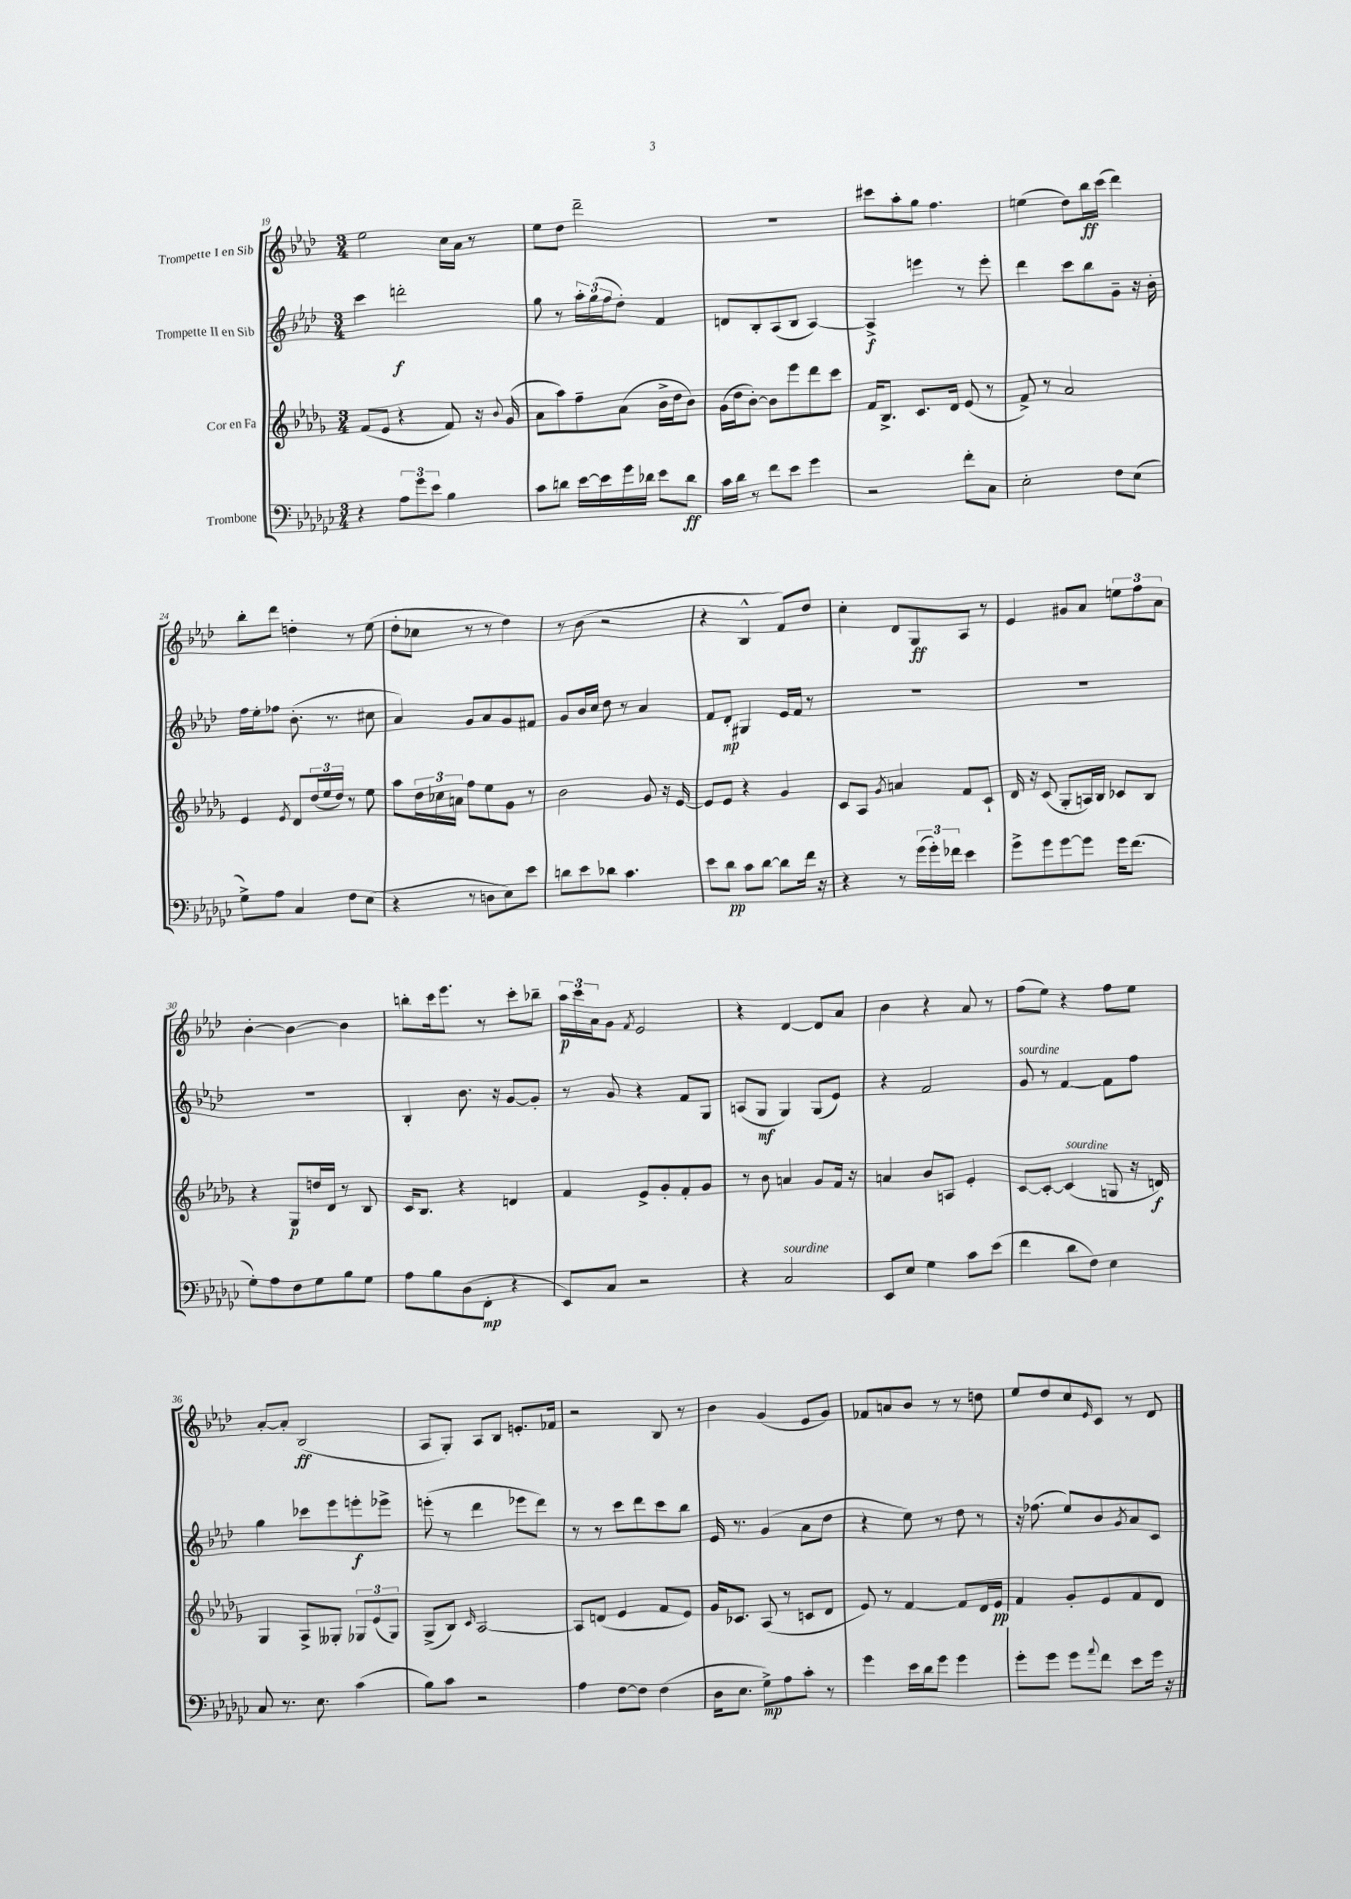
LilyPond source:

<<
\new StaffGroup <<
\new Staff = "s0" \with { instrumentName = "Trompette I en Sib" } {
    \clef treble \key aes \major \numericTimeSignature \time 3/4
    ees''2 c''16 aes'16 r8 |
    ees''8 des''8 des'''2-- |
    R2. |
    cis'''8 aes''8-. g''8 f''4. |
    e''4( des''8) bes''16\ff c'''16( des'''4) |
    bes''8-. des'''8 d''4-. r8 ees''8( |
    des''8-. ces''8 r8 r8 des''4) |
    r8 bes'8( r2 |
    r4 bes4-^ f'8) des''8 |
    c''4-. des'8 g8\ff aes8 r8 |
    ees'4 gis'8 aes'8 \tuplet 3/2 { e''8 f''8 aes'8 } |
    bes'4~-. bes'4~ bes'4 |
    b''8-. c'''16 ees'''8. r8 c'''8-. bes''8-- |
    \tuplet 3/2 { aes''16\p c'''16 aes'16 } g'8 \acciaccatura { f'8 } ees'2 |
    r4 des'4~ des'8 aes'8 |
    bes'4 r4 aes'8 r8 |
    f''8( ees''8) r4 f''8 ees''8 |
    aes'8~-. aes'8-. bes2\ff( |
    aes8 g8-.) aes8 bes8 e'8.-. fes'16 |
    r2 bes8 r8 |
    bes'4 g'4( ees'8 g'8) |
    fes'8 a'8 bes'8 r8 r8 d''8 |
    ees''8 des''8 c''8 \grace { ees'16 } c'8 r8 des'8 \bar "|." |
}
\new Staff = "s1" \with { instrumentName = "Trompette II en Sib" } {
    \clef treble \key aes \major \numericTimeSignature \time 3/4
    c'''4 d'''2-.\f |
    g''8 r8 \tuplet 3/2 { aes''16-. g''16( f''16 } des''8-.) f'4 |
    d'8 bes8-. aes8( bes8 aes4~) |
    aes4->\f e'''4 r8 e'''8-. |
    des'''4 c'''8 bes''8 g'8-- r16 bes'16-. |
    f''16 ees''16-. fes''8 bes'8.-.( r8. cis''8 |
    aes'4) g'8 aes'8 g'8 fis'8 |
    g'8 bes'16 c''16 des''8 r8 aes'4 |
    f'8 des'8-.\mp gis4 ees'16 f'16 r8 |
    R2. |
    R2. |
    R2. |
    bes4-. bes'8. r16 g'8~ g'8-. |
    r8 g'8 r4 f'8 g8 |
    a8( g8\mf g4) g8( ees'8) |
    r4 f'2 |
    g'8^\markup { \italic "sourdine" } r8 f'4~ f'8 f''8 |
    g''4 ces'''8 ees'''8 e'''8-.\f ees'''8-> |
    e'''8-.( r8 des'''4 ees'''8 des'''8) |
    r8 r8 c'''8 des'''8 c'''8 bes''8 |
    ees'16 r8. g'4( aes'8 des''8 |
    r4 ees''8) r8 des''8 r8 |
    r16 fes''8.( ees''8) bes'8 \acciaccatura { g'8 } aes'8 c'8 \bar "|." |
}
\new Staff = "s2" \with { instrumentName = "Cor en Fa" } {
    \clef treble \key des \major \numericTimeSignature \time 3/4
    f'8( ees'8 r4 f'8) r16 \appoggiatura { bes'8 } ges'16( |
    aes'8 aes''8) f''8-- aes'8( bes'16-> des''16 bes'8) |
    ges'16( des''16 bes'8~-.) bes'8 ees'''8 des'''8 c'''8 |
    f'16 bes8.-> c'8. des'16 ees'8( r8 |
    f'8->) r8 aes'2 |
    ees'4 \acciaccatura { ees'8 } des'8 \tuplet 3/2 { des''16( ees''16 des''16) } r8 ees''8 |
    aes''8 \tuplet 3/2 { des''16 ces''16 a'16 } f''8 ees''8 ges'8 r8 |
    bes'2 ges'8 r16 ees'16~ |
    ees'8 ees'8 r4 ges'4 |
    c'8 aes8 \acciaccatura { ges'8 } a'4 f'8 c'8-! |
    des'16 r16 c'8( ges8-. a16) bes16 ces'8 bes8 |
    r4 ges8\p d''16 des'16 r8 bes8 |
    c'16 bes8. r4 d'4 |
    f'4 ees'8-> ges'8-. f'8-. ges'8 |
    r8 bes'8 a'4 ges'8 f'16 r16 |
    a'4 bes'8 a8 ees'4-. |
    c'8~ c'8~-. c'4^\markup { \italic "sourdine" }( g8 r16 d'16\f) |
    ges4 aes8-> geses8-. \tuplet 3/2 { ges8 ees'8( ges8) } |
    ges8->( bes8) \grace { c'16 } aes2~ |
    aes8 d'8( ees'4 f'8 ees'8) |
    ges'16 ces'8. aes8( r8 c'8 des'8 |
    ees'8) r8 f'4~ f'8 des'16 ees'16\pp |
    f'4 ges'8-. ees'8 f'8 des'8 \bar "|." |
}
\new Staff = "s3" \with { instrumentName = "Trombone" } {
    \clef bass \key ges \major \numericTimeSignature \time 3/4
    r4 \tuplet 3/2 { aes8 ges'8 ees'8 } bes4 |
    ces'8 d'8 ees'16~ ees'16 ges'16 des'16 ees'8 des'8\ff |
    ces'16 des'16 r8 f'8 ees'8 ges'4 |
    r2 f'8-. ces8 |
    ees2-. f8 ees8( |
    ges8->) aes8 ces4 f8 ees8( |
    r4 r8 d8 ees8) ees'8 |
    d'8 ees'8 des'8 ces'4. |
    ees'8 des'8\pp ces'8 des'8~ des'8 f'16 r16 |
    r4 r8 \tuplet 3/2 { ges'16( ges'16-.) fes'16 } ees'4 |
    ges'8-> ges'8 ges'8~ ges'8 ges'16 f'8.( |
    ges8-.) aes8 f8 ges8 bes8 ges8 |
    aes8 bes8 des8( f,8-.\mp r4 |
    ees,8) ces8 r2 |
    r4 ces2^\markup { \italic "sourdine" } |
    ees,8 ees8 ges4 ces'8 ees'8( |
    f'4 des'8 f8) ees4 |
    ces8 r8. ees8. ces'4( |
    bes8) ces'8 r2 |
    aes4 f8~ f8 f4( |
    des16 ees8. ges8->\mp) aes8 ces'8-. r8 |
    ges'4 ees'16 des'16 ges'8 ges'4 |
    ges'8-. ges'8 ges'8 \appoggiatura { aes'8 } f'8 ees'8 ges'16 r16 \bar "|." |
}
>>
>>
\layout { \context { \Score currentBarNumber = #19 } }
